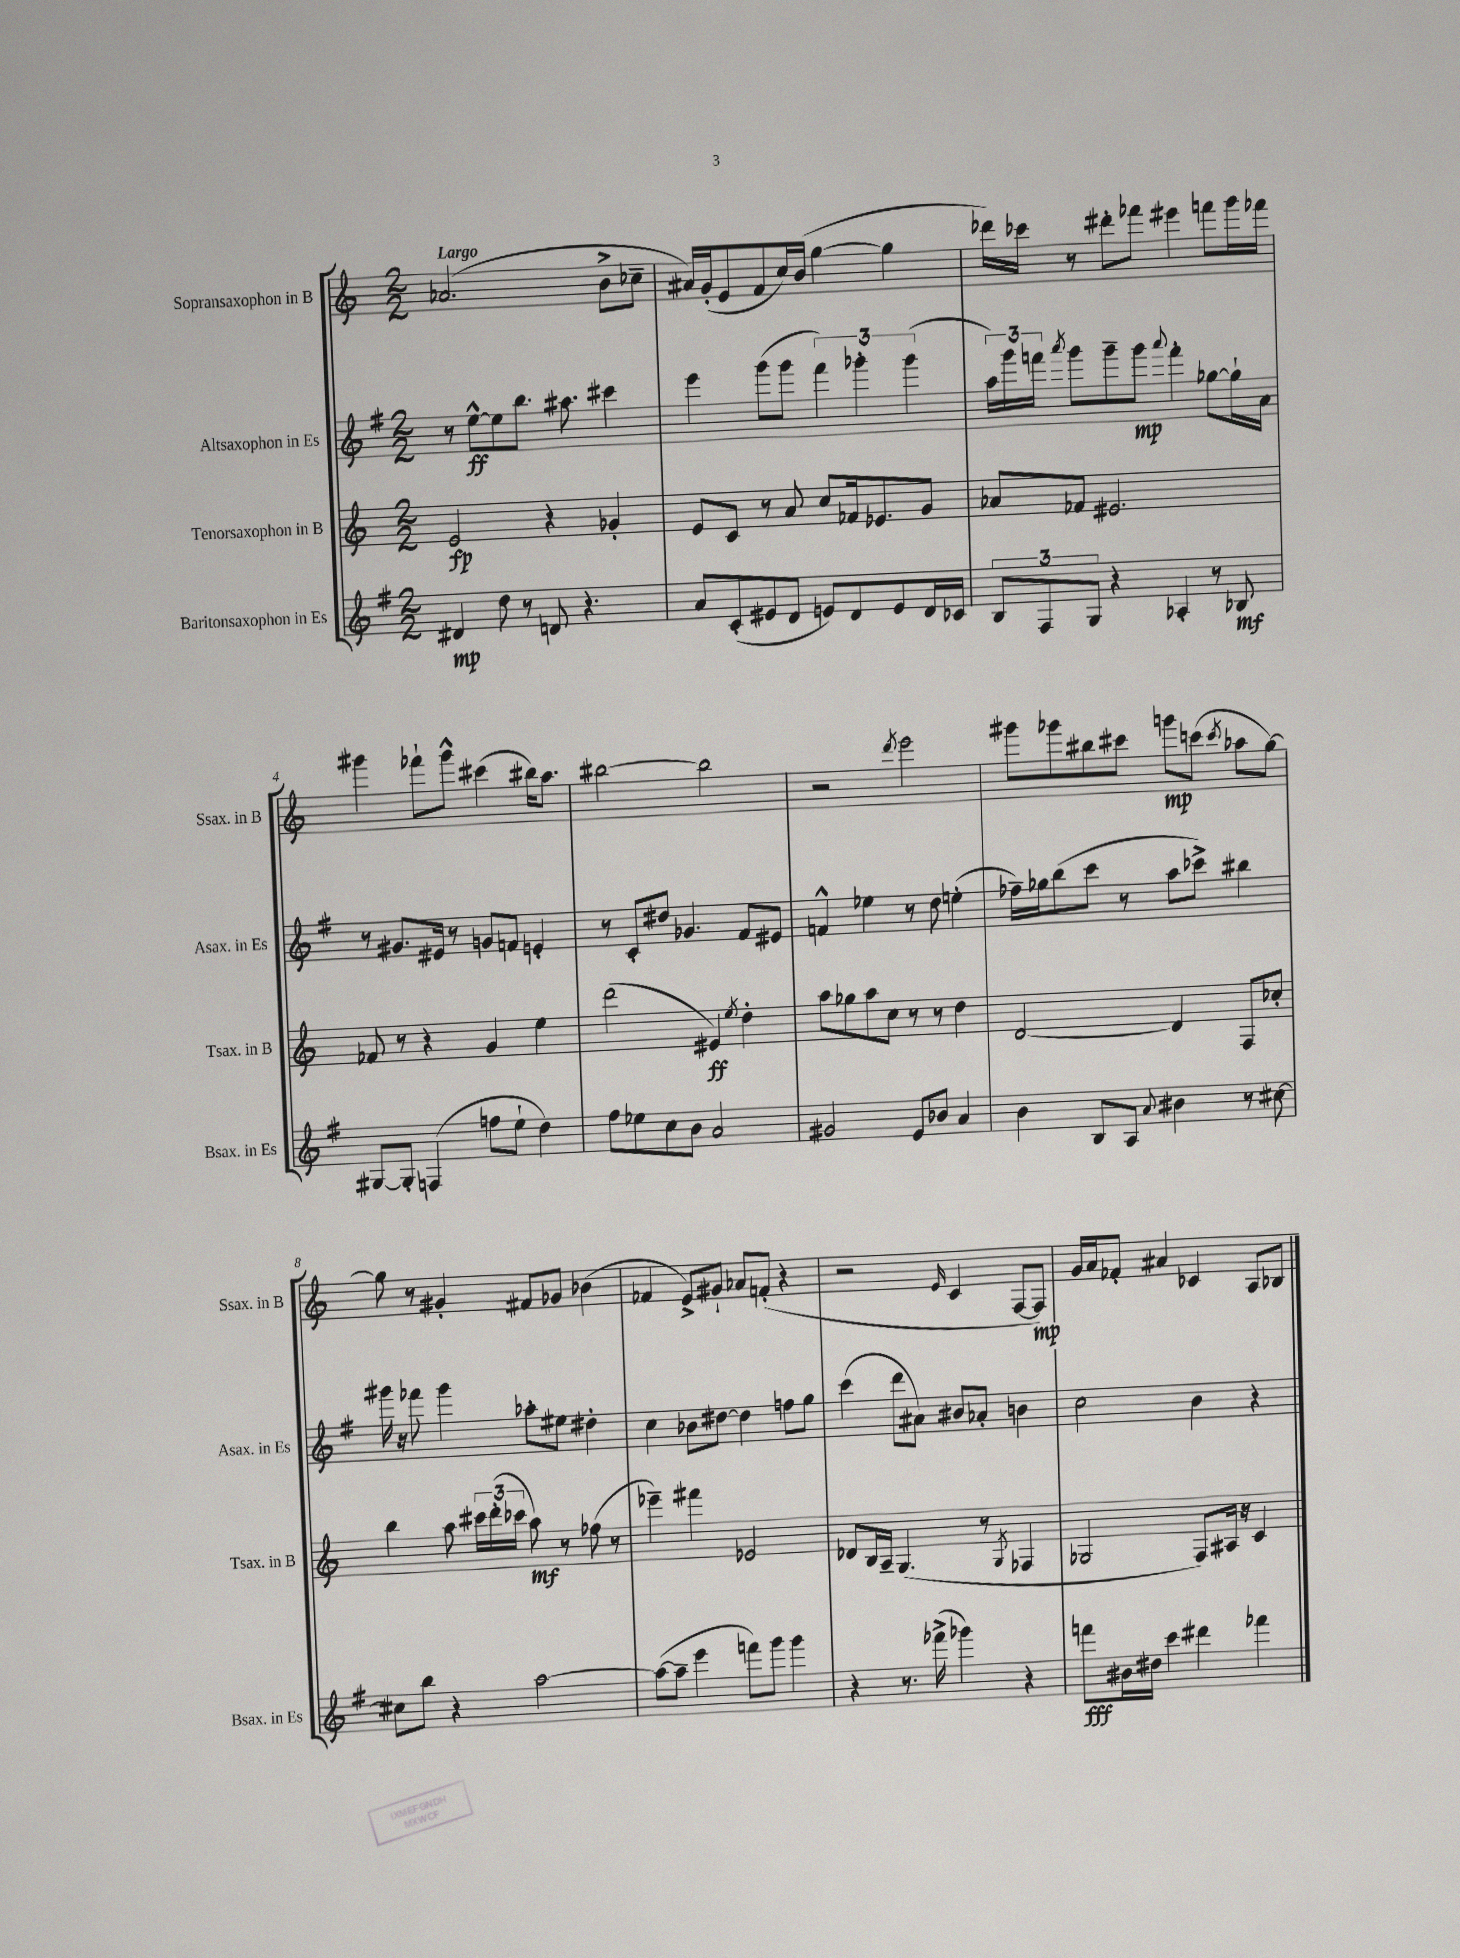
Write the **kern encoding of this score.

**kern	**kern	**kern	**kern
*staff4	*staff3	*staff2	*staff1
*clefG2	*clefG2	*clefG2	*clefG2
*k[f#]	*k[]	*k[f#]	*k[]
*M2/2	*M2/2	*M2/2	*M2/2
4d#/	2e/	8r	(2.a-/
.	.	[8ee^^\L	.
8dd\	.	8ee\]	.
8r	.	8.bb\J	.
8d/	4r	.	.
.	.	8.aa#\	.
4.r	.	.	.
.	4g-'/	4ccc#\	8b^\L
.	.	.	8cc-~\J
=	=	=	=
8a/L	8e/L	4eee\	16a#/LL)
.	.	.	(16g'/J
(8c'/	8c/J	.	8e/
8e#/	8r	(8ggg\L	8f/
8d/J	8a/	8ggg\J	16cc/L)
.	.	.	(16b/JJ
8e/L)	8cc/L	6fff#\)	[4gg\
8d/	16f-/k	.	.
.	.	6ggg-'\	.
.	8.e-/	.	.
8e/	.	.	4gg\]
.	.	(6ggg-\	.
16d/L	8g/J	.	.
16c-/JJ	.	.	.
=	=	=	=
12B/L	8a-/L	24aa\LL)	16ddd-\LL)
.	.	24ggg\	.
.	.	.	16ccc-\JJ
12F#/	.	24fff\JJ	.
.	.	8qaaa/	.
.	8f-/J	8ggg\L	8r
12G/J	.	.	.
4r	2.e#/	8ggg~\	8ddd#'\L
.	.	8ggg\J	8fff-\J
.	.	8qqaaa/	.
4A-'/	.	4fff'\	4eee#\
8r	.	[8gg-\L	8fff\L
8B-/	.	16gg-`\]L	16ggg\L
.	.	16a\JJ	16fff-\JJ
=	=	=	=
[8G#/L	8f-/	8r	4ggg#\
8G#'/]J	8r	8.g#/L	.
(4F/	4r	.	8fff-`\L
.	.	16e#/Jk	.
.	.	8r	8ggg#^^\J
8ff\L	4g/	8g/L	(4ccc#\
8ee`\J	.	8f/J	.
4dd\)	4ee\	4e'/	16bb#\LK)
.	.	.	8.aa\J
=	=	=	=
8ff#\L	(2ddd\	8r	[2bb#\
8ee-\	.	8c'/L	.
8cc\	.	8dd#/J	.
8b\J	.	4.g-/	.
2a/	4e#/)	.	2bb#\]
.	8qee/	.	.
.	4dd'\	8f#/L	.
.	.	8e#/J	.
=	=	=	=
2g#/	8aa\L	4f^^/	2r
.	8gg-\	.	.
.	8aa\	4ee-\	.
.	8cc\J	.	.
.	.	.	8qddd/
8e/L	8r	8r	2eee\
8b-/J	8r	8dd\	.
4a/	4dd\	(4ee'\	.
=	=	=	=
4b\	[2d/	16ff-~\LL)	8ggg#\L
.	.	16gg-\J	.
.	.	(8bb\	8ggg-\
8B/L	.	8ccc\J	8bb#\
8A/J	.	8r	8ccc#\J
8qqa/	.	.	.
4b#\	4d/]	8aa\L	8ggg\L
.	.	8ccc-^\J)	(8ccc\J
.	.	.	8qccc/
8r	8F/L	4bb#\	8aa-\L
[8cc#\	8cc-'/J	.	[8gg\J)
=	=	=	=
8cc#\]L	4bb\	16ggg#\	8gg\]
.	.	16r	.
8bb\J	.	8fff-\	8r
4r	8aa\	4ggg#\	4g#'/
.	24ccc#\LL	.	.
.	(24ddd'\	.	.
.	24ccc-\JJ	.	.
[2aa\	8aa\)	8aa-'\L	8f#/L
.	8r	8ee#\J	8g-/J
.	(8ff-\	4dd#'\	(4b-\
.	8r	.	.
=	=	=	=
(8aa\_L	4eee-~\)	4cc\	4f-/
8aa~\]J	.	.	.
4eee\	4fff#\	8b-\L	8e^/L)
.	.	[8dd#\J	8g#`/J
8fff\L)	2e-/	4dd#\]	8a-/L
8ggg\J	.	.	(8f'/J
4ggg\	.	8ff\L	4r
.	.	8gg\J	.
=	=	=	=
4r	8d-/L	(4ccc\	2r
.	16B/L	.	.
.	16A~/JJ	.	.
8.r	(4.G/	8ddd\L	.
.	.	8a#\J)	.
(16fff-^\	.	.	.
.	.	.	16qqe/
4ggg-\)	.	8b#/L	4c/
.	8r	8a-'/J	.
.	8qG/	.	.
4r	4F-/	4b\	[8F/L
.	.	.	8F/]J)
=	=	=	=
8fff\L	2G-/	2cc\	16g/LL
.	.	.	16a/J
16b#\L	.	.	8f-'/J
16dd#\JJ	.	.	.
4ccc\	.	.	4a#/
4ddd#\	8F/L)	4b\	4c-/
.	16A#/Jk	.	.
.	16r	.	.
4fff-\	4c/	4r	8A/L
.	.	.	8B-/J
==	==	==	==
*-	*-	*-	*-
